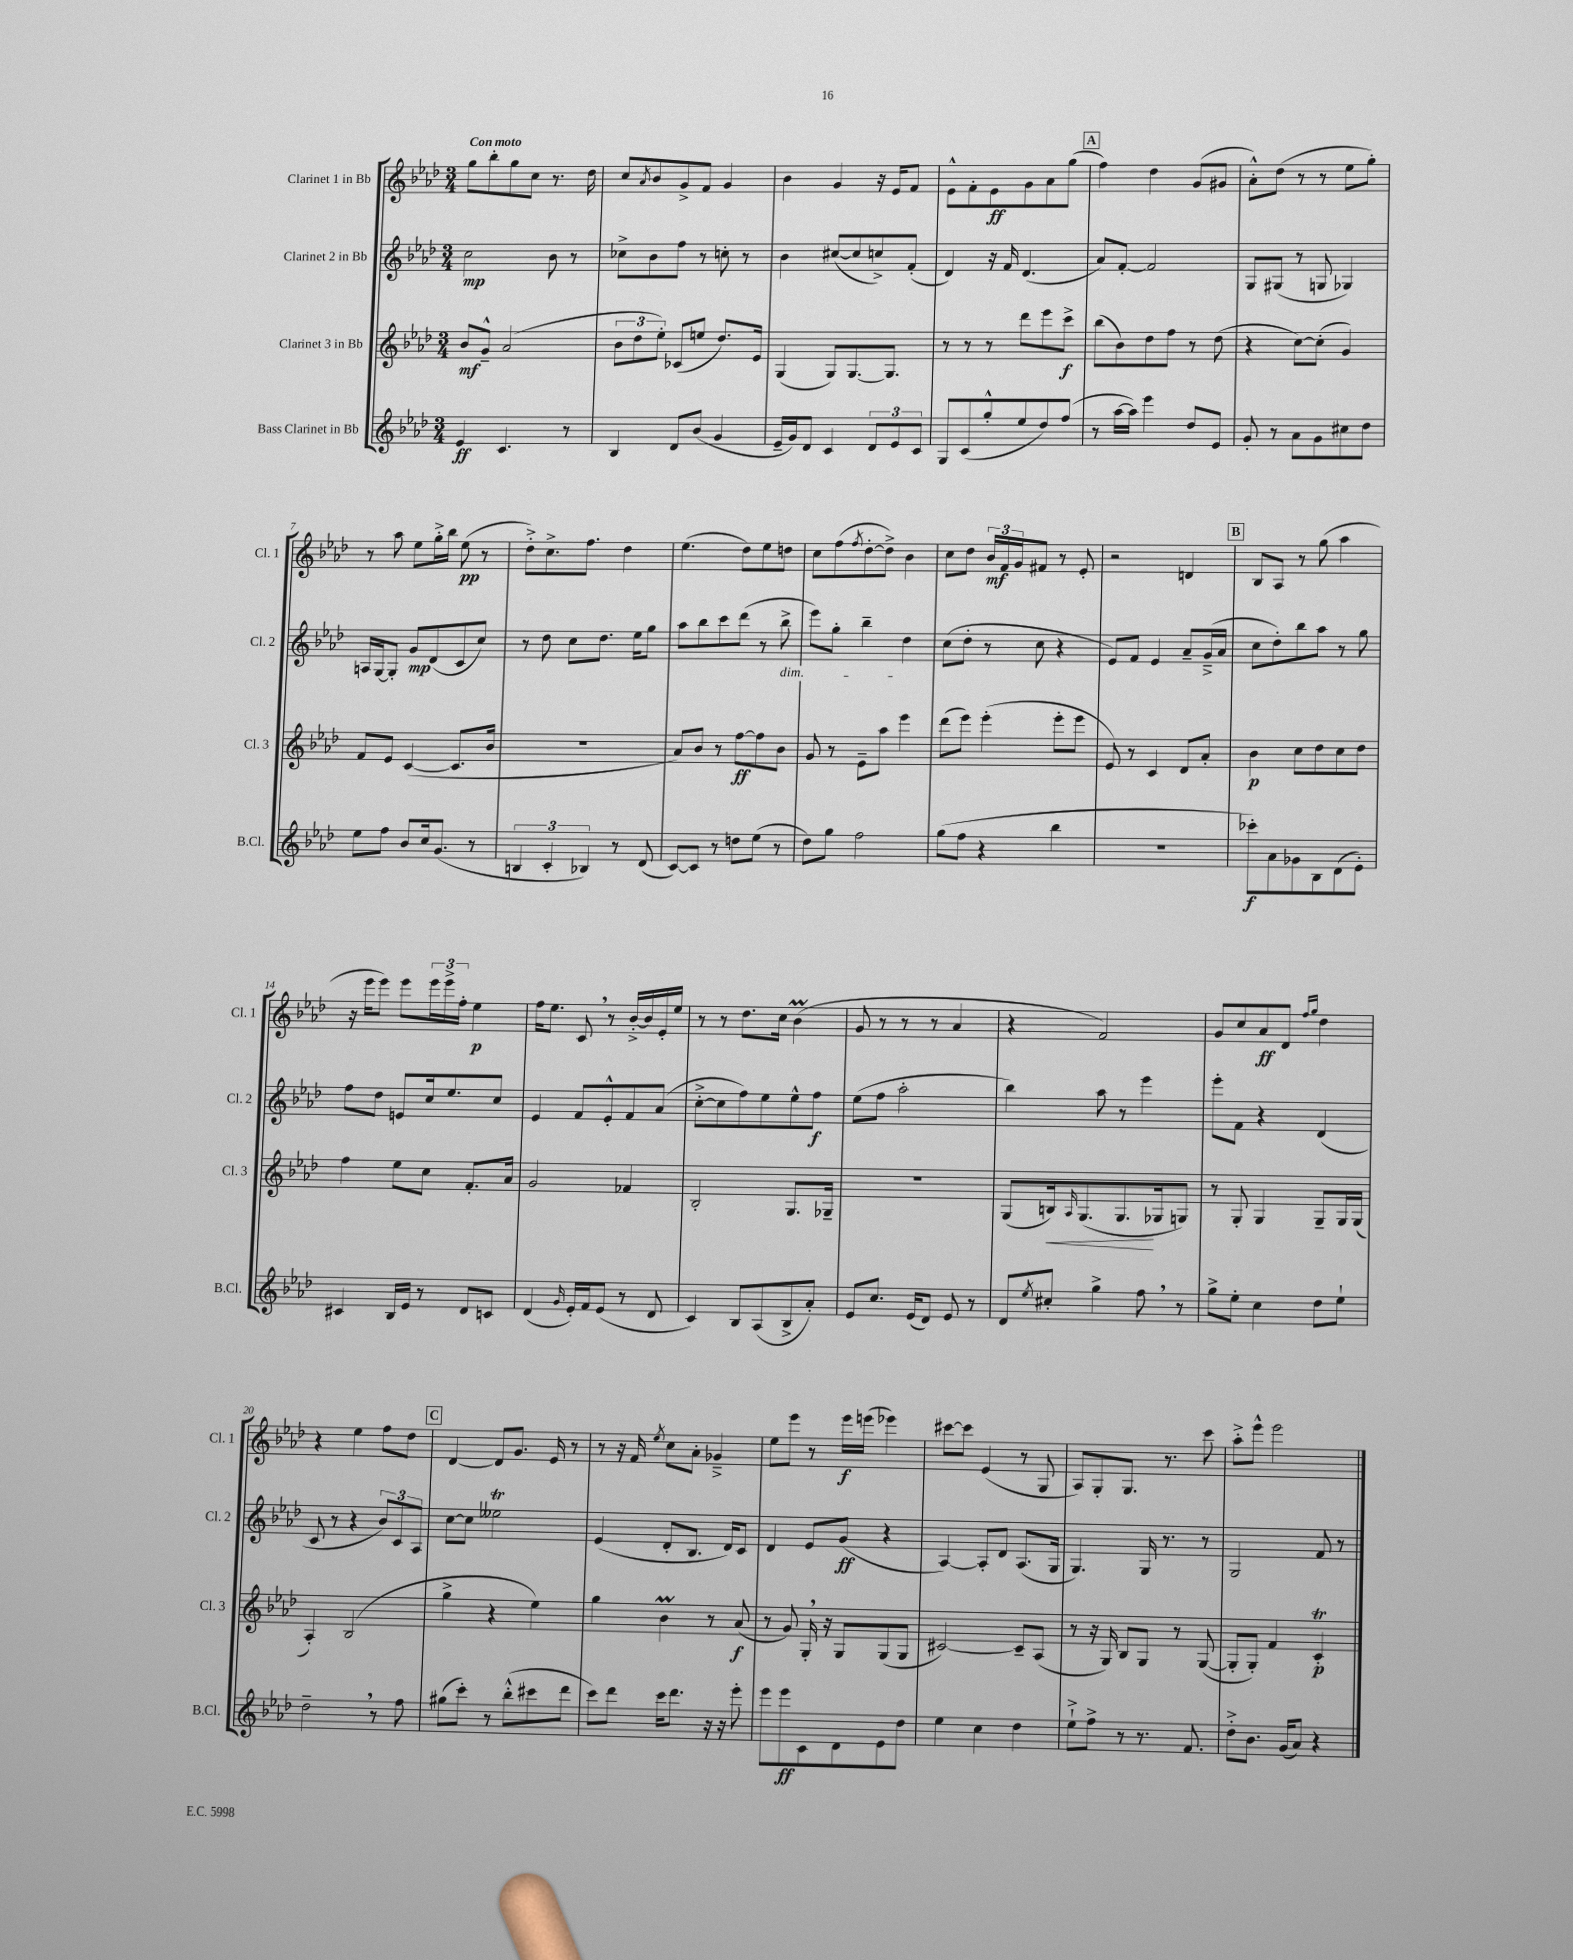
<<
\new StaffGroup <<
\new Staff = "s0" \with { instrumentName = "Clarinet 1 in Bb" shortInstrumentName = "Cl. 1" } {
    \clef treble \key aes \major \numericTimeSignature \time 3/4 \tempo "Con moto"
    g''8 bes''8-. g''8 c''8 r8. des''16 |
    c''8 \acciaccatura { aes'8 } bes'8 g'8-> f'8 g'4 |
    bes'4 g'4 r16 ees'16 f'8 |
    ees'8-^ f'8-. ees'8\ff g'8 aes'8 g''8( |
    \mark \markup { \box "A" } f''4) des''4 g'8( gis'8 |
    aes'8-.-^) des''8( r8 r8 ees''8 g''8-.) |
    r8 aes''8 ees''8 g''16-.-> bes''16 ees''8\pp( r8 |
    des''8-.->) c''8.-> f''8. des''4 |
    ees''4.( des''8) ees''8 d''8 |
    c''8 f''8( \acciaccatura { f''8 } des''8~-. des''8->) bes'4 |
    c''8 des''8 \tuplet 3/2 { bes'16\mf f'16 g'16 } fis'8 r8 ees'8-. |
    r2 d'4 |
    \mark \markup { \box "B" } bes8 aes8 r8 g''8( aes''4 |
    r16 ees'''16 ees'''8) ees'''8 \tuplet 3/2 { ees'''16 ees'''16-> f''16-. } ees''4\p |
    f''16 ees''8. c'8 \breathe r8 bes'16~-.-> bes'16 ees'16-. ees''16 |
    r8 r8 des''8. c''16 bes'4\prall( |
    g'8 r8 r8 r8 aes'4 |
    r4 f'2) |
    g'8 c''8 aes'8\ff des'8 \grace { f''16 g''16 } des''4 |
    r4 ees''4 f''8 des''8 |
    \mark \markup { \box "C" } des'4~ des'8 g'8. ees'16 r8 |
    r8 r16 f'16 \acciaccatura { ees''8 } c''8 aes'8-. ges'4---> |
    ees''8 ees'''8 r8 ees'''16\f e'''16( ees'''4) |
    cis'''8~ cis'''8 ees'4( r8 g8 |
    aes8) g8-. g8. r8. c'''8 |
    aes''8-.-> ees'''8-^ ees'''2 \bar "|." |
}
\new Staff = "s1" \with { instrumentName = "Clarinet 2 in Bb" shortInstrumentName = "Cl. 2" } {
    \clef treble \key aes \major \numericTimeSignature \time 3/4
    c''2\mp bes'8 r8 |
    ces''8-> bes'8 f''8 r8 c''8-. r8 |
    bes'4 cis''8~( cis''8 c''8->) f'8-.( |
    des'4) r16 f'16 des'4.( |
    \mark \markup { \box "A" } aes'8) f'8~-. f'2 |
    g8 gis8( r8 g8 ges4) |
    a16 g16~ g8-. g'8\mp des'8( c'8 c''8) |
    r8 des''8 c''8 des''8. ees''16 g''8 |
    aes''8 bes''8 c'''8 des'''8( r8 bes''8->\dim |
    ees'''8) g''8-. bes''4-- des''4\! |
    c''8( des''8-. r8 c''8 r4 |
    ees'8) f'8 ees'4 aes'8-- g'16--->( aes'16 |
    \mark \markup { \box "B" } c''8 des''8-.) bes''8 aes''8 r8 g''8 |
    f''8 des''8 e'8 c''16 ees''8. c''8 |
    ees'4 f'8 ees'8-.-^ f'8 aes'8( |
    c''8~-.-> c''8 f''8) ees''8 ees''8-^ f''8\f |
    ees''8( f''8 aes''2-. |
    bes''4) aes''8 r8 ees'''4 |
    ees'''8-. f'8 r4 des'4( |
    c'8 r8 r4 \tuplet 3/2 { bes'8) c'8 aes8 } |
    \mark \markup { \box "C" } c''8~ c''8 eeses''2\trill |
    ees'4( des'8-. bes8. des'16) c'8 |
    des'4 ees'8 g'8\ff( r4 |
    aes4~) aes8-. des'8 aes8.( g16 |
    g4.) g16 r8. r8 |
    g2 f'8 r8 \bar "|." |
}
\new Staff = "s2" \with { instrumentName = "Clarinet 3 in Bb" shortInstrumentName = "Cl. 3" } {
    \clef treble \key aes \major \numericTimeSignature \time 3/4
    bes'8\mf g'8---^ aes'2( |
    \tuplet 3/2 { bes'8 des''8 ees''8-.) } ces'8( e''8 des''8.) ees'16 |
    g4( g8) g8.~ g8. |
    r8 r8 r8 des'''8 ees'''8 c'''8->\f |
    \mark \markup { \box "A" } bes''8( bes'8) des''8 f''8 r8 des''8( |
    r4 c''8~) c''8-.( g'4) |
    f'8 ees'8 c'4~( c'8. bes'16 |
    R2. |
    aes'8) bes'8 r8 f''8~\ff f''8 bes'8 |
    g'8 r8 ees'8-- aes''8 ees'''4 |
    des'''8( ees'''8) ees'''4-.( ees'''8-. ees'''8 |
    ees'8) r8 c'4 des'8 aes'8-. |
    \mark \markup { \box "B" } bes'4\p c''8 des''8 c''8 des''8 |
    f''4 ees''8 c''8 f'8.-. aes'16 |
    g'2 fes'4 |
    bes2-. g8. ges16-- |
    R2. |
    g8( b16\<) \grace { aes16 } g8.( g8.\! ges16 g8) |
    r8 g8-. g4 g8-- g16 g16( |
    aes4-.) bes2( |
    \mark \markup { \box "C" } g''4-> r4 ees''4) |
    g''4 bes'4\prall r8 aes'8\f( |
    r8 g'8) g16-. \breathe r16 g8 g8( g8 |
    cis'2~) cis'8-- aes8( |
    r8 r16 g16) bes8 g8 r8 g8~( |
    g8-. g8-.) f'4 c'4-.\trill\p \bar "|." |
}
\new Staff = "s3" \with { instrumentName = "Bass Clarinet in Bb" shortInstrumentName = "B.Cl." } {
    \clef treble \key aes \major \numericTimeSignature \time 3/4
    ees'4\ff c'4. r8 |
    bes4 des'8 bes'8( g'4 |
    ees'16-- g'16) des'8 c'4 \tuplet 3/2 { des'8 ees'8 c'8 } |
    g8 c'8( g''8-.-^ ees''8 des''8) f''8( |
    \mark \markup { \box "A" } r8 aes''16~ aes''16) ees'''4 des''8 ees'8 |
    g'8-. r8 aes'8 g'8 cis''8 des''8 |
    ees''8 f''8 bes'8 c''16 g'8.( r8 |
    \tuplet 3/2 { b4 c'4-. bes4) } r8 des'8( |
    c'8~) c'8 r8 d''8 ees''8( r8 |
    des''8) g''8 f''2 |
    g''8( f''8 r4 bes''4 |
    R2. |
    \mark \markup { \box "B" } ces'''8-.\f) aes'8 ges'8 bes8 des'8( ees'8-.) |
    cis'4 bes16 ees'16 r8 des'8 c'8 |
    des'4( \grace { g'16 } ees'16-.) f'16 ees'8( r8 des'8 |
    c'4) bes8 aes8( bes8-> aes'8-.) |
    ees'8 c''8. ees'16( des'8) ees'8 r8 |
    des'8 \acciaccatura { ees''8 } cis''8-. g''4-> f''8 \breathe r8 |
    g''8-> ees''8-. c''4 des''8 ees''8-! |
    des''2-- \breathe r8 f''8 |
    \mark \markup { \box "C" } gis''8( c'''8-.) r8 bes''8-.-^( cis'''8 des'''8 |
    c'''8) des'''8 c'''16 des'''8. r16 r16 ees'''8-. |
    ees'''8 ees'''8\ff c'8 des'8 ees'8 des''8 |
    ees''4 c''4 des''4 |
    ees''8-!-> f''8-> r8 r8. f'8. |
    des''8-.-> bes'8. g'16( aes'8) r4 \bar "|." |
}
>>
>>
